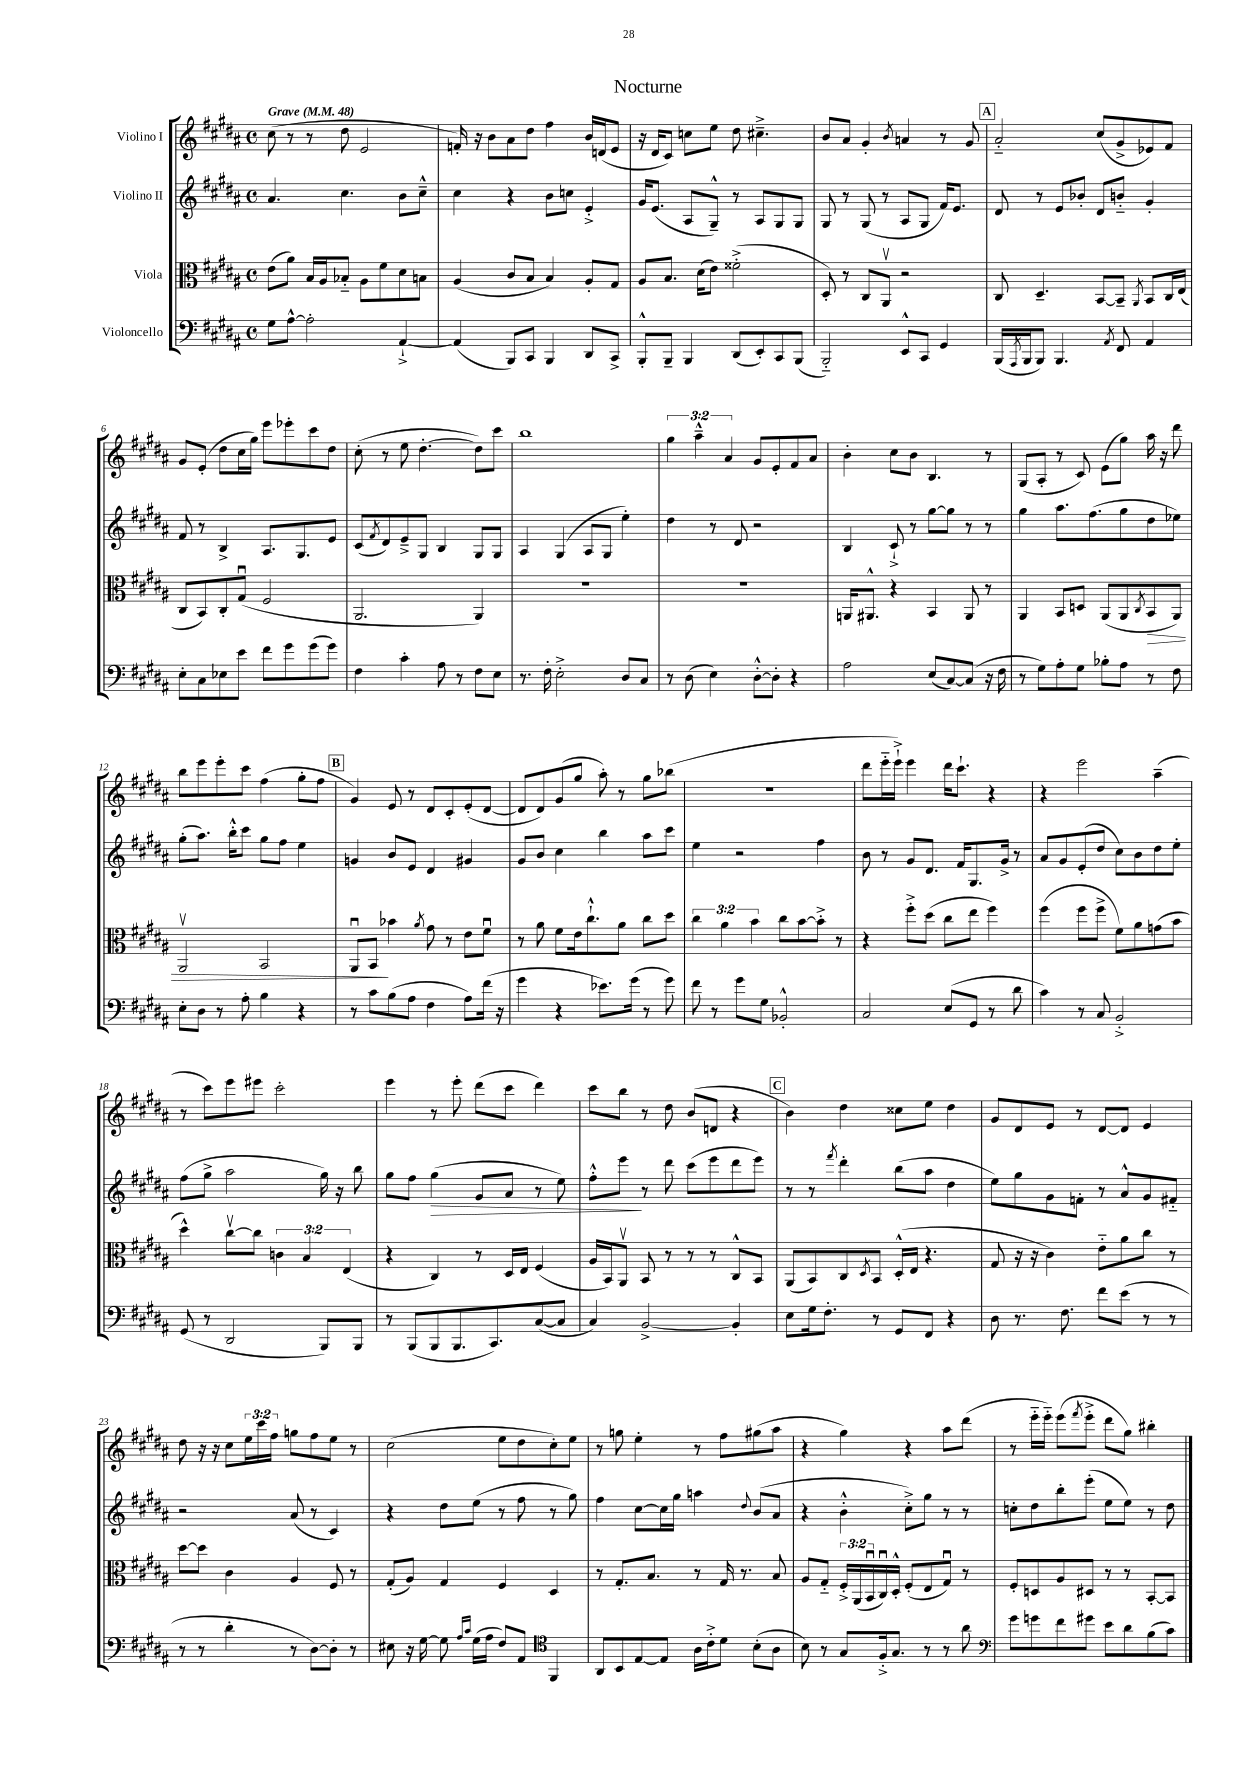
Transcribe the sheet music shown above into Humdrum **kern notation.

**kern	**kern	**kern	**kern
*staff4	*staff3	*staff2	*staff1
*clefF4	*clefC3	*clefG2	*clefG2
*k[f#c#g#d#a#]	*k[f#c#g#d#a#]	*k[f#c#g#d#a#]	*k[f#c#g#d#a#]
*M4/4	*M4/4	*M4/4	*M4/4
*met(c)	*met(c)	*met(c)	*met(c)
*MM48	*MM48	*MM48	*MM48
8G#\L	(8e\L	4.a#/	(8cc#\
[8A#^^\J	8a#\J)	.	8r
2A#'\]	16B/LL	.	8r
.	16A#/J	.	.
.	8B-'~/J	4.cc#\	8dd#\
.	8A#\L	.	2e/
.	8f#\	.	.
[4AA#`^/	8d#\	8b\L	.
.	8B\J	8cc#~^^\J	.
=	=	=	=
(4AA#/]	(4A#/	4cc#\	16f'/)
.	.	.	16r
.	.	.	8b\L
8BBB/L)	8c#/L	4r	8a#\
8CC#/J	8B/J	.	8dd#\J
4BBB/	4B/)	8b\L	4ff#\
.	.	8cc\J	.
8DD#/L	8A#'/L	4e'^/	16b/LL
.	.	.	(16d/J
8CC#^/J	8G#/J	.	8e/J
=	=	=	=
8BBB'^^/L	8A#/L	16g#/LK	16r
.	.	(8.e/J	16d#/LK
8BBB~/J	8.B/J	.	8c#/J)
4BBB/	.	8A#/L	8cc\L
.	(16d#\LK	.	.
.	8e\J)	8G#~^^/J)	8ee\J
(8DD#/L	(2f##'^\	8r	8dd#\
8EE'/)	.	8A#/L	4.cc#~^\
8CC#/	.	8G#/	.
(8BBB/J	.	8G#/J	.
=	=	=	=
2BBB'~/)	8D#'/)	8G#/	8b/L
.	8r	8r	8a#/J
.	8C#/L	(8G#/	4g#'/
.	8AA#v/J	8r	.
.	.	.	8qb/
8EE^^/L	2r	8A#/L	4a/
8CC#/J	.	8G#/J	.
4GG#/	.	16f#/LK)	8r
.	.	8.e/J	.
.	.	.	8g#/
=	=	=	=
(16BBB/LL	8C#/	8d#/	2a#'~/
8qAAA#/	.	.	.
16BBB/J	.	.	.
8BBB/J)	4.D#~/	8r	.
4.BBB/	.	8e/L	.
.	.	8b-'/J	.
.	[8BB/L	8d#/L	(8cc#/L
8qAA#/	.	.	.
8FF#/	8BB~/]J	8b'~/J	8g#^/
.	8qAA#/	.	.
4AA#/	8BB/L	4g#'/	8e-/)
.	16C#/L	.	8f#/J
.	(16E/JJ	.	.
=	=	=	=
8E'\L	8C#/L	8f#/	8g#/L
8C#\	8BB/)	8r	(8e'/J
8E-\	8C#'/	4B^/	8dd#\L
8e\J	(8G#u/J	.	16cc#\L
.	.	.	16gg#\JJ)
8f#\L	2F#/	8.A#/L	8eee\L
8g#\	.	.	8eee-'\
.	.	8.G#/	.
(8g#\	.	.	8ccc#\
8g#\J)	.	8e/J	8dd#\J
=	=	=	=
4F#\	2.AA#/	(8c#/L	(8cc#'\
.	.	8qf#/	.
.	.	8d#/)	8r
4c#'\	.	8e~^/	8ee\
.	.	8G#/J	[4.dd#'\
8A#\	.	4B/	.
8r	.	.	.
8F#\L	4AA#/)	8G#/L	8dd#\]L)
8E\J	.	8G#/J	8ccc#\J
=	=	=	=
8.r	1r	4A#/	1bb
16F#'\	.	.	.
2E'^\	.	(4G#/	.
.	.	8A#/L	.
.	.	8G#/J	.
8D#/L	.	4ee'\)	.
8C#/J	.	.	.
=	=	=	=
8r	1r	4dd#\	6gg#\
(8D#\	.	.	.
.	.	.	6aa#~^^\
4E\)	.	8r	.
.	.	.	6a#/
.	.	8d#/	.
[8D#'^^\L	.	2r	8g#/L
8D#'\]J	.	.	8e'/
4r	.	.	8f#/
.	.	.	8a#/J
=	=	=	=
2A#\	16AA/LK	4B/	4b'\
.	8.AA#^^/J	.	.
.	4r	8c#`^/	8cc#\L
.	.	8r	8b\J
(8E/L	4BB/	[8gg#\L	4.B/
[8C#/)	.	8gg#\]J	.
(8C#/]J	8AA#/	8r	.
16r	8r	8r	8r
16F#\	.	.	.
=	=	=	=
8r	4AA#/	4gg#\	(8G#/L
8G#\L)	.	.	8A#'/J
8A#'\	8BB/L	8.aa#\L	8r
8G#\J	8D/J	.	8c#/)
.	.	(8.ff#\	.
8B-'\L	(8AA#/L	.	(8e\L
8A#\J	8AA#/	8gg#\	8gg#\J)
.	8qC#/	.	.
8r	8BB/	8dd#\	16aa#\
.	.	.	16r
8F#\	8AA#/J)	8ee-\J)	8ddd#\
=	=	=	=
8E'\L	2AA#v/	(8gg#'\L	8bb\L
8D#\J	.	8.aa#\J)	8eee\
8r	.	.	8eee'\
.	.	16bb'^^\LK	.
8A#'\	.	8ccc#\J	8ccc#\J
4B\	2BB/	8gg#\L	(4ff#\
.	.	8ff#\J	.
4r	.	4ee\	8gg#'\L
.	.	.	8ff#\J
=	=	=	=
8r	8AA#u/L	4g/	4g#/)
8c#\L	8BB/J	.	.
(8B\	4b-\	8b/L	8e/
8A#\J	.	8e/J	8r
.	8qa#/	.	.
4F#\	8g#\	4d#/	8d#/L
.	8r	.	8c#'/
8A#\L)	8e\L	4g#/	(8e'/
(16f#\Jk	8f#u\J	.	[8d#/J
16r	.	.	.
=	=	=	=
4g#\	8r	8g#/L	8d#/]L
.	8a#\	8b/J	8d#/)
4r	8f#\L	4cc#\	(8g#/
.	16e\k	.	8gg#/J
.	8.cc#`^^\	.	.
8.e-\L)	.	4bb\	8aa#'\)
.	8a#\J	.	8r
(16g#\Jk	.	.	.
8r	8cc#\L	8aa#\L	8gg#\L
8g#\)	8dd#\J	8ccc#\J	(8bb-\J
=	=	=	=
8f#\	6cc#\	4ee\	1r
8r	.	.	.
.	6a#\	.	.
8g#\L	.	2r	.
.	6b\	.	.
8G#\J	.	.	.
2BB-'^^/	8cc#\L	.	.
.	[8b\	.	.
.	8b'^\]J	4ff#\	.
.	8r	.	.
=	=	=	=
2C#/	4r	8b\	8ddd#\L
.	.	8r	16eee'~\L
.	.	.	16eee`^\JJ)
.	8ff#'^\L	8g#/L	4eee\
.	(8dd#\J	8.d#/J	.
(8E/L	8cc#\L	.	16ddd#\LK
.	.	16f#/LK	8.ccc#`\J
8GG#/J	8ee\J	8.G#/	.
8r	4ff#\)	.	4r
.	.	16g#^/Jk	.
8d#\	.	8r	.
=	=	=	=
4c#\)	(4ff#\	8a#/L	4r
.	.	8g#/	.
8r	8ff#\L	(8e'/	2eee\
8C#/	8ff#^\J	8dd#/J	.
2BB'^/	8f#\L)	8cc#\L)	.
.	8a#\	8b\	.
.	(8g\	8dd#\	(4aa#~\
.	8b\J	8ee'\J	.
=	=	=	=
(8GG#/	4dd#^^\)	(8ff#\L	8r
8r	.	8gg#^\J	8ccc#\L)
2DD#/	[8cc#v\L	2aa#\	8eee\
.	8cc#\]J	.	8eee#\J
.	6c\	.	2ccc#'\
.	6B/	.	.
8BBB/L)	.	16gg#\)	.
.	.	16r	.
.	(6E/	.	.
8BBB/J	.	8bb\	.
=	=	=	=
8r	4r	8gg#\L	4eee\
(8BBB/L	.	8ff#\J	.
8BBB/	4C#/)	(4gg#\	8r
8.BBB/	.	.	8eee'\
.	8r	8g#/L	(8ddd#\L
8.CC#/)	.	.	.
.	16D#/LL	8a#/J	8ccc#\J
.	16E/JJ	.	.
([8C#/	(4F#/	8r	4ddd#\)
8C#/]J	.	8ee\)	.
=	=	=	=
4C#/)	16A#/LL	8ff#'^^\L	8ccc#\L
.	16BB/J)	.	.
.	8AA#v/J	8eee\J	8bb\J
[2BB^/	8BB/	8r	8r
.	8r	8ddd#\	8dd#\
.	8r	(8ccc#\L	(8b/L
.	8r	8eee\	8d/J
4BB'/]	8C#^^/L	8ddd#\	4r
.	8BB/J	8eee\J)	.
=	=	=	=
8E\L	(8AA#/L	8r	4b\)
16G#\k	8BB/)	8r	.
8.F#'\J	.	.	.
.	.	8qfff#/	.
.	8C#/	4ddd#'\	4dd#\
.	8qD#/	.	.
8r	8BB/J	.	.
8GG#/L	(16D#'^^/LL	(8bb\L	8cc##\L
.	16E/JJ	.	.
8FF#/J	4.r	8aa#\J	8ee\J
4r	.	4dd#\	4dd#\
=	=	=	=
8D#\	8G#/	8ee\L)	8g#/L
8.r	16r	8gg#\	8d#/
.	16r	.	.
.	4c#\)	8g#\	8e/J
8.F#\	.	.	.
.	.	8f'\J	8r
8f#\L	8e'~\L	8r	[8d#/L
(8e\J	8a#\	8a#^^/L	8d#/]J
8r	8cc#\J	8g#/	4e/
8r	8r	8f#'~/J	.
=	=	=	=
8r	[8dd#\L	2r	8dd#\
8r	8dd#\]J	.	16r
.	.	.	16r
4d#'\	4c#\	.	8cc#\L
.	.	.	24ee\L
.	.	.	24ccc#\
.	.	.	24ff#\JJ
8r	4A#/	(8a#/	8gg\L
[8D#\L)	.	8r	8ff#\
8D#'\]J	8F#/	4c#/)	8ee\J
8r	8r	.	8r
=	=	=	=
8E#\	(8G#'/L	4r	(2cc#\
16r	8A#/J)	.	.
[16G#\	.	.	.
8G#\]	4G#/	8dd#\L	.
16qqA#/LL	.	.	.
16qqc#/JJ	.	.	.
(16G#\LL	.	(8ee\J	.
16A#\JJ	.	.	.
8F#/L)	4F#/	8r	8ee\L
8AA#/J	.	8ff#\	8dd#\
*clefC4	*	*	*
4FF#/	4D#/	8r	8cc#'\)
.	.	8gg#\)	8ee\J
=	=	=	=
8AA#/L	8r	4ff#\	8r
8BB/	8.G#'/L	.	8gg\
[8E/	.	[8cc#\L	4ee'\
.	8.B/J	.	.
8E/]J	.	16cc#\]L	.
.	.	16gg#\JJ	.
16A#\LL	8r	4aa\	8r
16c#'^\J	.	.	.
8d#\J	16G#/	.	8ff#\L
.	8.r	.	.
.	.	8qqdd#/	.
(8B'\L	.	(8b/L	(8gg#\
8A#\J	8B/	8a#/J	8aa#\J
=	=	=	=
8B\)	8A#/L	4r	4r
8r	8G#'~/J	.	.
8G#/L	24F#'^/LL	4b'^^\	4gg#\)
.	(24AA#/	.	.
.	24BBu/	.	.
16F#'^/k	16C#u/)	.	.
8.G#/J	16D#'^^/JJ	.	.
.	(8F#'/L	8cc#'^\L)	4r
8r	8E/	8gg#\J	.
8r	8G#u/J)	8r	8aa#\L
8a#\	8r	8r	(8ddd#\J
=	=	=	=
*clefF4	*	*	*
8g#\L	8F#'/L	8cc'\L	8r
8g\	8D/	8dd#\	16eee'~\LL
.	.	.	16eee'~\JJ)
8f#\	8A#/	8bb'\	(8eee\L
.	.	.	8qfff#/
8g#\J	8D#/J	(8eee'\J	8eee'^\J
8e\L	8r	8ee\L	8ddd#\L
8d#\	8r	8ee\J)	8gg#\J)
(8B\	[8BB'/L	8r	4bb#'\
8c#\J)	8BB/]J	8dd#\	.
==	==	==	==
*-	*-	*-	*-
